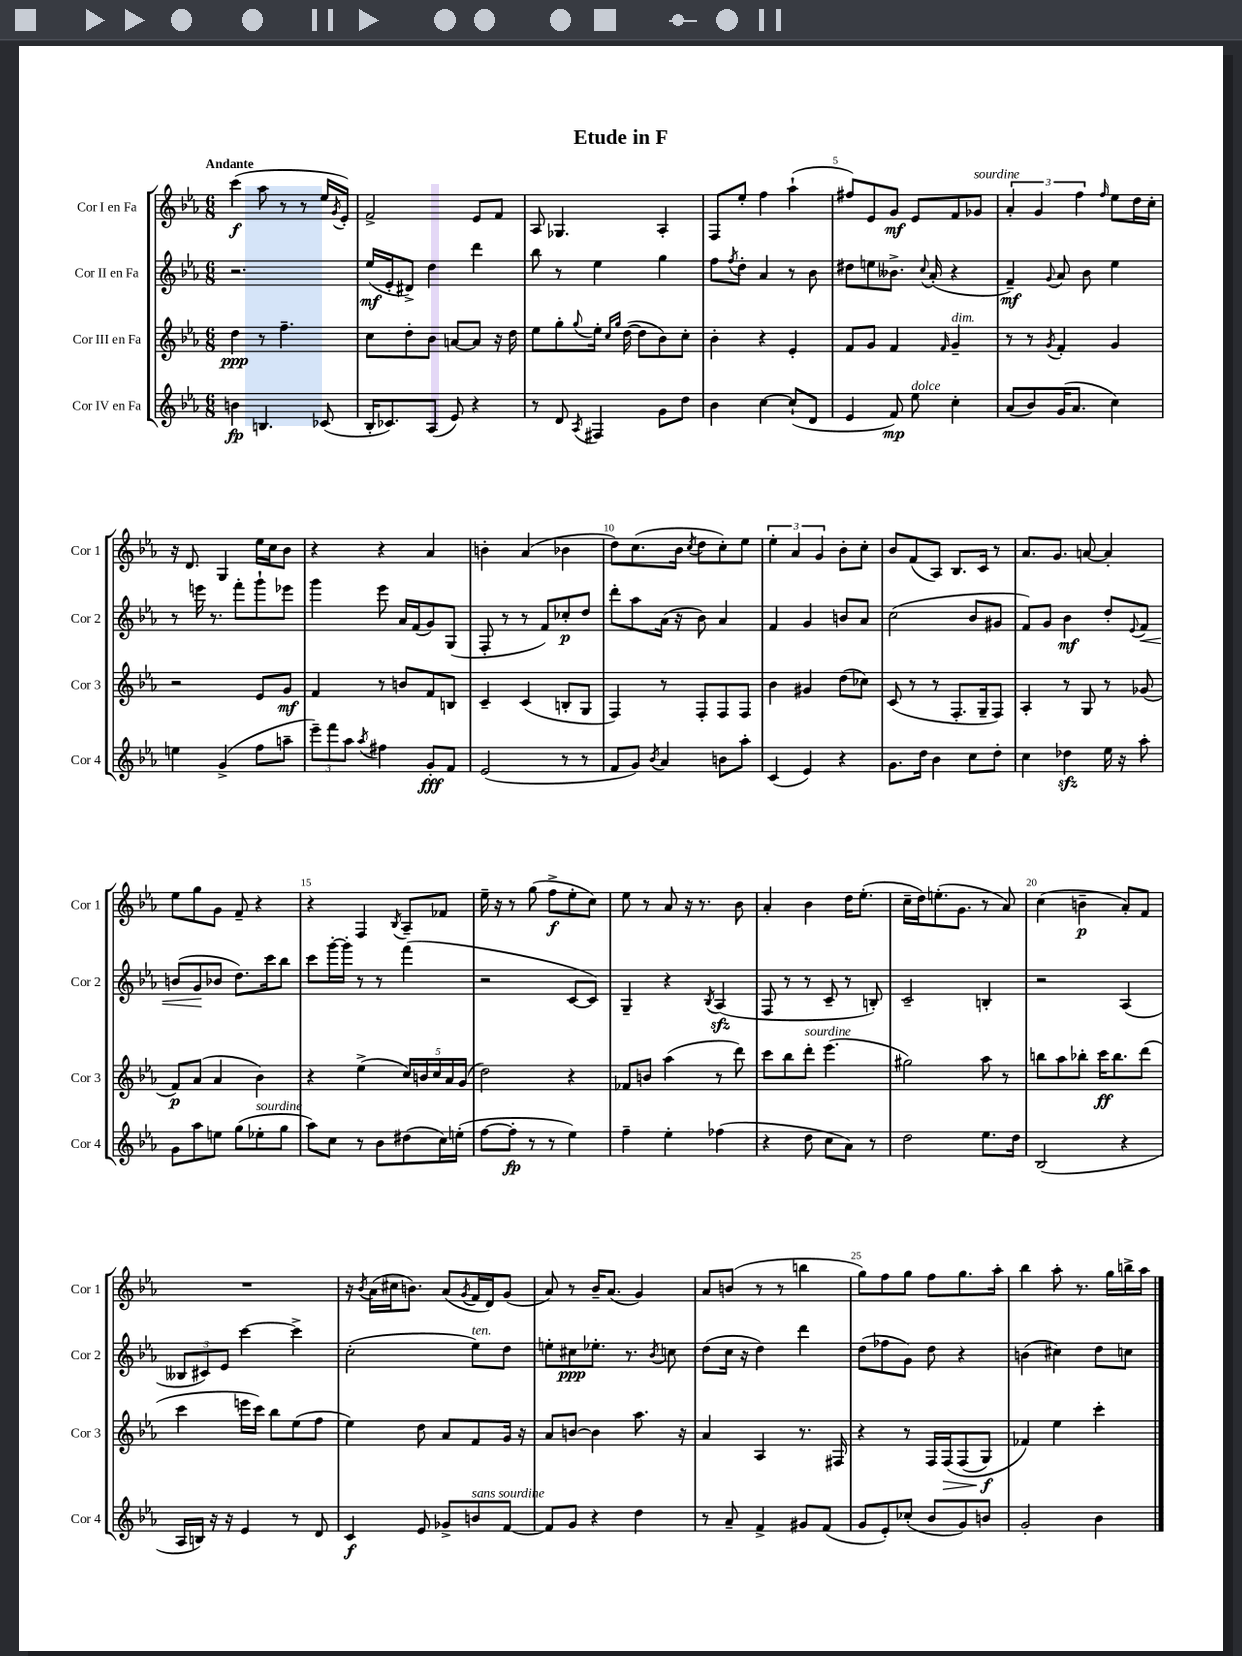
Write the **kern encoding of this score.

**kern	**dynam	**kern	**dynam	**kern	**dynam	**kern	**dynam
*part4	*part4	*part3	*part3	*part2	*part2	*part1	*part1
*staff4	*staff4	*staff3	*staff3	*staff2	*staff2	*staff1	*staff1
*I"Cor IV en Fa	*	*I"Cor III en Fa	*	*I"Cor II en Fa	*	*I"Cor I en Fa	*
*I'Cor 4	*	*I'Cor 3	*	*I'Cor 2	*	*I'Cor 1	*
*clefG2	*	*clefG2	*	*clefG2	*	*clefG2	*
*k[b-e-a-]	*	*k[b-e-a-]	*	*k[b-e-a-]	*	*k[b-e-a-]	*
*M6/8	*	*M6/8	*	*M6/8	*	*M6/8	*
=1	=1	=1	=1	=1	=1	=1	=1
!	!	!	!	!	!	!LO:TX:a:B:t=Andante	!
4bn\	fp	4dd\	ppp	2.r	.	(4ccc\	f
4.Bn/	.	8r	.	.	.	8aa-\	.
.	.	4.ff~\	.	.	.	8r	.
.	.	.	.	.	.	8r	.
(8c-X/	.	.	.	.	.	16ee-/LL	.
.	.	.	.	.	.	8qg/	.
.	.	.	.	.	.	16e-'/JJ)	.
=2	=2	=2	=2	=2	=2	=2	=2
16B-'/KL	.	8cc\L	.	(16ee-/LL	mf	2f^/	.
8.c-X/)	.	.	.	16e-'/J	.	.	.
.	.	8dd'\	.	8d#X^/J)	.	.	.
(8A-/J	.	8b-\J	.	4dd\	.	.	.
8e-/)	.	[8an/L	.	.	.	.	.
4r	.	8a/J]	.	4ddd\	.	8e-/L	.
.	.	16r	.	.	.	8f/J	.
.	.	16dd\	.	.	.	.	.
=3	=3	=3	=3	=3	=3	=3	=3
8r	.	8ee-\L	.	8bb-\	.	8A-/	.
8d/	.	8gg'\	.	8r	.	4.G-X/	.
8qA-/	.	8qqgg/	.	.	.	.	.
4F#X/	.	16ee-'\Jk	.	4ee-\	.	.	.
.	.	16qqcc/LL	.	.	.	.	.
.	.	16qqgg/JJ	.	.	.	.	.
.	.	([16dd\	.	.	.	.	.
.	.	8dd\L]	.	.	.	.	.
8g\L	.	8b-\)	.	4gg\	.	4A-'/	.
8dd\J	.	8cc'\J	.	.	.	.	.
=4	=4	=4	=4	=4	=4	=4	=4
4b-\	.	4b-'\	.	8ff\L	.	8F/L	.
.	.	.	.	8qff/	.	.	.
.	.	.	.	8dd'\J	.	8ee-'/J	.
[4cc\	.	4r	.	4a-/	.	4ff\	.
(8cc`/L]	.	4e-'/	.	8r	.	(4aa-`\	.
8d/J	.	.	.	8b-\	.	.	.
=5	=5	=5	=5	=5	=5	=5	=5
4e-/	.	8f/L	.	8dd#X\L	.	8ff#X/L)	.
.	.	8g/J	.	8een\	.	8e-/	.
8f/)	mp	4f/	.	8.b--X^\J	.	8g/J	mf
!LO:TX:a:i:t=dolce	!	!	!	!	!	!	!
8ee-\	.	.	.	.	.	8e-/L	.
.	.	.	.	8qqcc/	.	.	.
.	.	.	.	(16a-'/	.	.	.
.	.	16qqf/	.	.	.	.	.
!	!	!LO:TX:a:i:t=dim.	!	!	!	!	!
4cc'\	.	4g~/	.	4r	.	8f/	.
!	!	!	!	!	!	!LO:TX:a:i:t=sourdine	!
.	.	.	.	.	.	8g-X/J	.
=6	=6	=6	=6	=6	=6	=6	=6
(8a-/L	.	8r	.	4f~/)	mf	6a-'/	.
8b-/)	.	8r	.	.	.	.	.
.	.	.	.	.	.	6g/	.
.	.	8qg/	.	8qqg/	.	.	.
(16g/K	.	4f'/	.	8a-/	.	.	.
8.a-/J	.	.	.	.	.	.	.
.	.	.	.	.	.	6ff\	.
.	.	.	.	8b-\	.	.	.
.	.	.	.	.	.	16qqff/	.
4cc\)	.	4g/	.	4ee-\	.	8ee-\L	.
.	.	.	.	.	.	16dd\L	.
.	.	.	.	.	.	16cc'\JJ	.
!!LO:LB:g=z
=7	=7	=7	=7	=7	=7	=7	=7
4een\	.	2r	.	8r	.	16r	.
.	.	.	.	.	.	8.d/	.
.	.	.	.	16eeen\	.	.	.
.	.	.	.	8.r	.	.	.
(4g^/	.	.	.	.	.	4G/	.
.	.	.	.	8fff'\L	.	.	.
8ff\L	.	8e-/L	.	8ggg`\	.	16ee-\LL	.
.	.	.	.	.	.	16cc\J	.
8aan~\J	.	8g/J	mf	8eee-X\J	.	8b-\J	.
=8	=8	=8	=8	=8	=8	=8	=8
12eee-~\L)	.	4f/	.	4ggg\	.	4r	.
12fff\	.	.	.	.	.	.	.
12aa-\J	.	.	.	.	.	.	.
8qaa-/	.	.	.	.	.	.	.
4ff#X\	.	8r	.	8eee-\	.	4r	.
.	.	8bn/L	.	16a-/LL	.	.	.
.	.	.	.	(16f/J	.	.	.
8g'/L	fff	8f/	.	8g/)	.	4a-/	.
8f/J	.	8Bn/J	.	(8G/J	.	.	.
=9	=9	=9	=9	=9	=9	=9	=9
(2e-/	.	4c~/	.	8F'/	.	4bn'\	.
.	.	.	.	8r	.	.	.
.	.	(4c/	.	8r	.	(4a-/	.
.	.	.	.	8f/L)	.	.	.
8r	.	8Bn'/L	.	8cc-X'/	p	4b-X\	.
8r	.	8G/J	.	8dd/J	.	.	.
=10	=10	=10	=10	=10	=10	=10	=10
8f/L	.	4F/)	.	8ddd'\L	.	8dd\L)	.
8g/J)	.	.	.	8aa-\	.	(8.cc\	.
8qb-/	.	.	.	.	.	.	.
4a-/	.	8r	.	(16a-\Jk	.	.	.
.	.	.	.	16r	.	16b-\Jk	.
.	.	.	.	.	.	8qcc/	.
.	.	8F'/L	.	8b-\)	.	8dd\L	.
8bn\L	.	8F/	.	4a-/	.	8cc'\)	.
8aa-'\J	.	8F/J	.	.	.	8ee-\J	.
=11	=11	=11	=11	=11	=11	=11	=11
(4c/	.	4b-\	.	4f/	.	6ee-'\	.
.	.	.	.	.	.	6a-/	.
4e-/)	.	4g#X/	.	4g/	.	.	.
.	.	.	.	.	.	6g/	.
4r	.	(8dd\L	.	8bn/L	.	8b-'\L	.
.	.	8cc-X\J)	.	8a-/J	.	8cc'\J	.
=12	=12	=12	=12	=12	=12	=12	=12
8.g\L	.	(8c/	.	(2cc\	.	8b-/L	.
.	.	8r	.	.	.	(8f/	.
16dd\Jk	.	.	.	.	.	.	.
4b-\	.	8r	.	.	.	8A-/J)	.
.	.	8.F'/L	.	.	.	8.B-/L	.
8cc\L	.	.	.	8b-/L	.	.	.
.	.	16G~/k	.	.	.	16c/Jk	.
8dd'\J	.	8F/J)	.	8g#X/J	.	8r	.
=13	=13	=13	=13	=13	=13	=13	=13
4cc\	.	4A-'/	.	8f/L)	.	8.a-/L	.
.	.	.	.	8g/J	.	.	.
.	.	.	.	.	.	8.g/J	.
4dd-Xzz\	.	8r	.	4b-\	mf	.	.
.	.	8G/	.	.	.	[8an/	.
16ee-\	.	8r	.	8dd'/L	.	4a'/]	.
16r	.	.	.	.	.	.	.
.	.	.	.	8qqe-/	.	.	.
!	!	!	!	!	!LO:HP:b	!	!
8aa-'\	.	(8g-X/	.	8f/J	<	.	.
!!LO:LB:g=z
=14	=14	=14	=14	=14	=14	=14	=14
8g\L	.	8f/L)	p	(8bn/L	.	8ee-\L	.
8aa-\	.	(8a-/J	.	8g/	.	8gg\	.
8een\J	.	4a-/	.	8b-X/J	[	8g\J	.
(8gg\L	.	.	.	8.dd\L)	.	8f~/	.
!LO:TX:a:i:t=sourdine	!	!	!	!	!	!	!
8ee-X'\	.	4b-\)	.	.	.	4r	.
.	.	.	.	16ccc\k	.	.	.
8gg\J	.	.	.	8bb-\J	.	.	.
=15	=15	=15	=15	=15	=15	=15	=15
8aa-\L)	.	4r	.	8ccc\L	.	4r	.
8cc\J	.	.	.	[16ggg'\L	.	.	.
.	.	.	.	16ggg'\JJ]	.	.	.
8r	.	(4ee-^\	.	8r	.	4F/	.
8b-\L	.	.	.	8r	.	.	.
.	.	.	.	.	.	8qB-/	.
(8dd#X\	.	20cc/LL)	.	(4fff\	.	8A-~/L	.
.	.	20bn/	.	.	.	.	.
.	.	20cc/	.	.	.	.	.
16cc\L)	.	.	.	.	.	8f-X/J	.
.	.	20a-/	.	.	.	.	.
(16een'\JJ	.	.	.	.	.	.	.
.	.	(20g/JJ	.	.	.	.	.
=16	=16	=16	=16	=16	=16	=16	=16
[8ff\L	.	2dd\)	.	2r	.	16ee-~\	.
.	.	.	.	.	.	16r	.
8ff'\J]	fp	.	.	.	.	8r	.
8r	.	.	.	.	.	(8gg\	.
8r	.	.	.	.	.	8ff^\L	f
4ee-\)	.	4r	.	[8c/L	.	8ee-'\	.
.	.	.	.	8c/J])	.	8cc\J)	.
=17	=17	=17	=17	=17	=17	=17	=17
4ff~\	.	8f-X/L	.	4G~/	.	8ee-\	.
.	.	8bn/J	.	.	.	8r	.
4ee-'\	.	(4aa-\	.	4r	.	8a-/	.
.	.	.	.	.	.	16r	.
.	.	.	.	.	.	8.r	.
.	.	.	.	8qB-/	.	.	.
(4ff-X\	.	8r	.	(4A-zz/	.	.	.
.	.	8ddd\)	.	.	.	8b-\	.
=18	=18	=18	=18	=18	=18	=18	=18
4r	.	8ccc\L	.	8F/	.	4a-'/	.
.	.	8bb-\	.	8r	.	.	.
!	!	!LO:TX:a:i:t=sourdine	!	!	!	!	!
8dd\	.	8ddd'\J	.	8r	.	4b-\	.
8cc\L	.	(4.eee-\	.	8c~/	.	.	.
8a-\J)	.	.	.	8r	.	16dd\KL	.
.	.	.	.	.	.	(8.ee-'\J	.
8r	.	.	.	8Bn'/)	.	.	.
=19	=19	=19	=19	=19	=19	=19	=19
2dd\	.	2gg#X\)	.	2c~/	.	16cc~\LL	.
.	.	.	.	.	.	16dd\J)	.
.	.	.	.	.	.	(8.een'\	.
.	.	.	.	.	.	8.g\J	.
8.ee-\L	.	8aa-\	.	4Bn'/	.	8r	.
.	.	8r	.	.	.	8a-/)	.
16dd\Jk	.	.	.	.	.	.	.
=20	=20	=20	=20	=20	=20	=20	=20
(2B-/	.	8bbn\L	.	2r	.	(4cc\	.
.	.	8aa-\	.	.	.	.	.
.	.	8bb-X'\J	.	.	.	4bn~\	p
.	.	16ccc\KL	ff	.	.	.	.
.	.	8.bb-\	.	.	.	.	.
4r	.	.	.	(4A-/	.	8a-'/L)	.
.	.	(8ddd\J	.	.	.	8f/J	.
!!LO:LB:g=z
=21	=21	=21	=21	=21	=21	=21	=21
16A-/LL	.	4ccc\	.	12B--X/L	.	2.r	.
16Bn/JJ)	.	.	.	.	.	.	.
.	.	.	.	12c#X/)	.	.	.
16r	.	.	.	.	.	.	.
.	.	.	.	12e-/J	.	.	.
16r	.	.	.	.	.	.	.
4e-/	.	16eeen\LL	.	[4ccc\	.	.	.
.	.	16ccc\JJ)	.	.	.	.	.
.	.	8bb-\L	.	.	.	.	.
8r	.	(8ee-\	.	4ccc^\]	.	.	.
8d/	.	8ff\J	.	.	.	.	.
=22	=22	=22	=22	=22	=22	=22	=22
4c/	f	4ee-\)	.	(2cc'\	.	16r	.
.	.	.	.	.	.	8qb-/	.
.	.	.	.	.	.	(16a-\LL	.
.	.	.	.	.	.	16cc#X\J	.
.	.	.	.	.	.	8.bn\J)	.
8e-/	.	8dd\	.	.	.	.	.
8g-X^/L	.	8a-/L	.	.	.	(8a-/L	.
.	.	.	.	.	.	8qg/	.
!	!	!	!	!LO:TX:a:i:t=ten.	!	!	!
!LO:TX:a:i:t=sans sourdine	!	!	!	!	!	!	!
8bn/	.	8f/	.	8ee-\L)	.	16f/L	.
.	.	.	.	.	.	16d/J)	.
[8f/J	.	16g/Jk	.	8dd\J	.	(8g/J	.
.	.	16r	.	.	.	.	.
=23	=23	=23	=23	=23	=23	=23	=23
8f/L]	.	8a-/L	.	8een'\L	.	8a-/)	.
8g/J	.	[8bn/J	.	8cc#X\	ppp	8r	.
4r	.	4b\]	.	8.ee-X'\J	.	16b-~/KL	.
.	.	.	.	.	.	(8.a-/J	.
.	.	.	.	8.r	.	.	.
4dd\	.	8.aa-\	.	.	.	4g/)	.
.	.	.	.	8qb-/	.	.	.
.	.	.	.	8ccn\	.	.	.
.	.	16r	.	.	.	.	.
=24	=24	=24	=24	=24	=24	=24	=24
8r	.	4a-/	.	(8dd\L	.	8a-/L	.
8a-~/	.	.	.	16cc\Jk	.	(8bn/J	.
.	.	.	.	16r	.	.	.
4f^/	.	4A-/	.	4dd\)	.	8r	.
.	.	.	.	.	.	8r	.
8g#X/L	.	8.r	.	4ddd\	.	4bbn\	.
(8f/J	.	.	.	.	.	.	.
.	.	16F#X/	.	.	.	.	.
=25	=25	=25	=25	=25	=25	=25	=25
8g/L	.	4r	.	(8dd\L	.	8gg\L)	.
8e-'/)	.	.	.	8ff-X\	.	8ff\	.
(8cc-X'/J	.	8r	.	8g\J)	.	8gg\J	.
8b-/L	.	16F/LL	.	8dd\	.	8ff\L	.
!	!	!	!LO:HP:b	!	!	!	!
.	.	(16F/J	>	.	.	.	.
8g/)	.	(8F/	.	4r	.	8.gg\	.
8bn/J	.	8G/J)	f	.	.	.	.
.	.	.	.	.	.	16aa-'\Jk	.
.	.	.	]	.	.	.	.
=26	=26	=26	=26	=26	=26	=26	=26
2g'/	.	4f-X/)	.	(4bn\	.	4bb-\	.
.	.	4ee-\	.	4cc#X\)	.	8aa-'\	.
.	.	.	.	.	.	8.r	.
4b-\	.	4ccc'\	.	8dd\L	.	.	.
.	.	.	.	.	.	16gg\LL	.
.	.	.	.	8ccn\J	.	16bbn^\	.
.	.	.	.	.	.	16aa-\JJ	.
==	==	==	==	==	==	==	==
*-	*-	*-	*-	*-	*-	*-	*-
